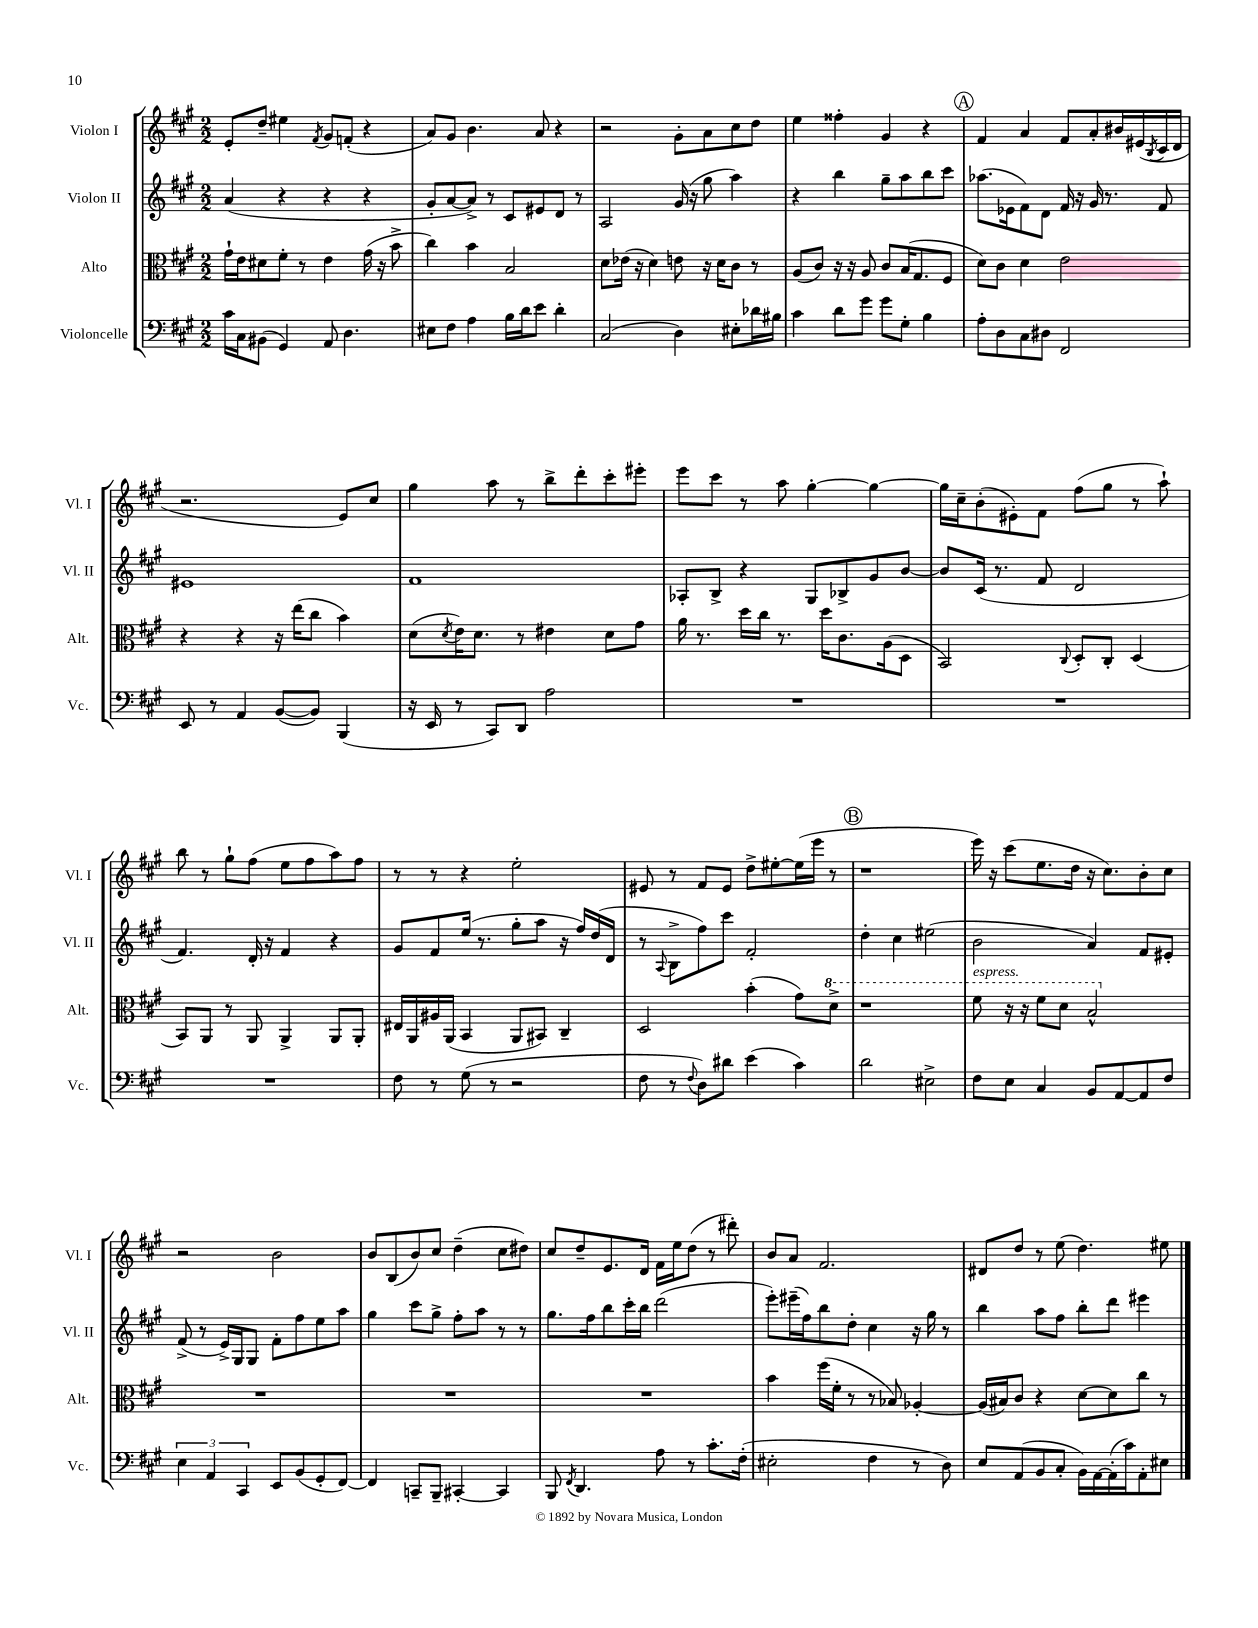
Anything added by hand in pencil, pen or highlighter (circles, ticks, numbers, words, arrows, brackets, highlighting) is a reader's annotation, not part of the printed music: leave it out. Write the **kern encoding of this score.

**kern	**kern	**kern	**kern
*staff4	*staff3	*staff2	*staff1
*clefF4	*clefC3	*clefG2	*clefG2
*k[f#c#g#]	*k[f#c#g#]	*k[f#c#g#]	*k[f#c#g#]
*M2/2	*M2/2	*M2/2	*M2/2
16c#	16g#`	(4a	8e'
16C#	16e	.	.
(8BB#	8d#	.	8dd~
4GG#)	8f#'	4r	4ee#
.	8r	.	.
.	.	.	8qf#
8AA	4e	4r	8g#
4.D	.	.	(8f'
.	(16g#	4r	4r
.	16r	.	.
.	8b^	.	.
=	=	=	=
8E#	4cc#)	8g#'	8a)
8F#	.	[8a	8g#
4A	4b	8a^])	4.b
.	.	8r	.
16B	2B	8c#	.
16d	.	.	.
8e	.	8e#	8a
4d'	.	8d	4r
.	.	8r	.
=	=	=	=
(2C#	8d	2A	2r
.	(16e-	.	.
.	16r	.	.
.	4d)	.	.
4D)	8e	(16g#	8g#'
.	.	16r	.
.	16r	8gg#	8a
.	16d	.	.
8E#'	8c#	4aa)	8cc#
16d-	8r	.	8dd
16B#	.	.	.
=	=	=	=
4c#	(8A	4r	4ee
.	8c#)	.	.
8d	16r	4bb	4ff##'
.	16r	.	.
8g#	8A	.	.
8g#	8c#	8gg#~	4g#
8G#'	(16B	8aa	.
.	8.G#	.	.
4B	.	8bb	4r
.	8F#	8ccc#	.
=	=	=	=
8A'	8d)	(8.aa-	4f#
8D	8c#	.	.
.	.	16e-	.
8C#	4d	8f#)	4a
8D#	.	8d	.
2FF#	2e	16f#	8f#
.	.	16r	.
.	.	16g#	8a'
.	.	8.r	.
.	.	.	16b#
.	.	.	(16e#
.	.	.	8qB
.	.	8f#	16c#
.	.	.	16d
=	=	=	=
8EE	4r	1e#	2.r
8r	.	.	.
4AA	4r	.	.
([8BB	16r	.	.
.	(16ee	.	.
8BB])	8cc#	.	.
(4BBB	4b)	.	8e)
.	.	.	8cc#
=	=	=	=
16r	(8d	1f#	4gg#
16EE	.	.	.
.	8qd	.	.
8r	16e)	.	.
.	8.d	.	.
8CC#)	.	.	8aa
8DD	8r	.	8r
2A	4e#	.	8bb^
.	.	.	8ddd'
.	8d	.	8ccc#'
.	8g#	.	8eee#'
=	=	=	=
1r	16a	8A-'	8eee
.	8.r	.	.
.	.	8B^	8ccc#
.	16dd	4r	8r
.	16cc#	.	.
.	8.r	.	8aa
.	.	8G#	[4gg#'
.	16dd	.	.
.	8.c#	8B-^	.
.	.	8g#	4gg#_
.	(16A	.	.
.	8D	[8b	.
=	=	=	=
1r	2BB)	8b]	16gg#]
.	.	.	16cc#~
.	.	(16c#	(8b'
.	.	8.r	.
.	.	.	8e#')
.	.	8f#	8f#
.	8qqC#	.	.
.	8D'	2d	(8ff#
.	8C#'	.	8gg#
.	(4D	.	8r
.	.	.	8aa`)
=	=	=	=
1r	8BB)	4.f#)	8bb
.	8AA	.	8r
.	8r	.	8gg#`
.	8AA	16d'	(8ff#
.	.	16r	.
.	4AA^	4f#	8ee
.	.	.	8ff#
.	8AA	4r	8aa)
.	8AA'	.	8ff#
=	=	=	=
8F#	16E#	8g#	8r
.	16AA	.	.
8r	16A#	8f#	8r
.	(16AA	.	.
(8G#	4BB	(16ee	4r
.	.	8.r	.
8r	.	.	.
2r	8AA	8gg#'	2ee'
.	8BB#)	8aa	.
.	4C#~	16r	.
.	.	16ff#)	.
.	.	(16dd	.
.	.	16d	.
=	=	=	=
8F#	2D	8r	8e#
.	.	8qqA	.
8r	.	8B^	8r
8qqF#	.	.	.
8D)	.	8ff#)	8f#
8d#	.	8ccc#	8e#
(4e	(4b'	2f#'	8dd^
.	.	.	[8ee#'
4c#)	8g#)	.	(16ee#]
.	.	.	16eee
.	8dd^	.	8r
=	=	=	=
2d	1r	4dd'	1r
.	.	4cc#	.
2E#^	.	(2ee#	.
=	=	=	=
8F#	8ff#	2b	16eee)
.	.	.	16r
8E	16r	.	(8ccc#
.	16r	.	.
4C#	8ff#	.	8.ee
.	8dd	.	.
.	.	.	16dd
8BB	2b^^	4a)	16r
.	.	.	8.cc#)
[8AA	.	.	.
8AA]	.	8f#	8b'
8F#	.	8e#'	8cc#
=	=	=	=
6E	1r	(8f#^	2r
.	.	8r	.
6AA	.	.	.
.	.	16e^)	.
.	.	16G#	.
6CC#	.	.	.
.	.	8G#	.
8EE	.	8f#'	2b
(8BB	.	8ff#	.
8GG#'	.	8ee	.
[8FF#)	.	8aa	.
=	=	=	=
4FF#]	1r	4gg#	8b
.	.	.	(8B
8CC~	.	8ccc#	8b)
8BBB~	.	8gg#^	8cc#
[4CC#'	.	8ff#'	(4dd~
.	.	8aa	.
4CC#]	.	8r	8cc#
.	.	8r	8dd#)
=	=	=	=
8BBB	1r	8.gg#	8cc#
8qFF#	.	.	.
4.DD	.	.	8dd~
.	.	16ff#	.
.	.	8bb	8.e
.	.	16ccc#'	.
.	.	16bb	16d
8A	.	(2ddd	16f#
.	.	.	16ee
8r	.	.	(8dd
8.c#'	.	.	8r
.	.	.	8ddd#')
(16F#'	.	.	.
=	=	=	=
2E#'	4b	8eee')	8b
.	.	(16eee#~	8a
.	.	16ff#)	.
.	(16ff#	8bb	2.f#
.	16f#'	.	.
.	8r	8dd'	.
4F#	8r	4cc#	.
.	8B-)	.	.
8r	[4A-'	16r	.
.	.	16gg#	.
8D)	.	8r	.
=	=	=	=
8E	(16A-]	4bb	8d#
.	16B#)	.	.
(8AA	8c#	.	8dd
8BB	4r	8aa	8r
8C#'	.	8ff#	(8ee
16BB)	[8d	8bb'	4.dd)
[16AA	.	.	.
(16AA']	8d]	8ddd	.
16c#)	.	.	.
8AA'	8cc#	4eee#	.
8E#	8r	.	8ee#
==	==	==	==
*-	*-	*-	*-
